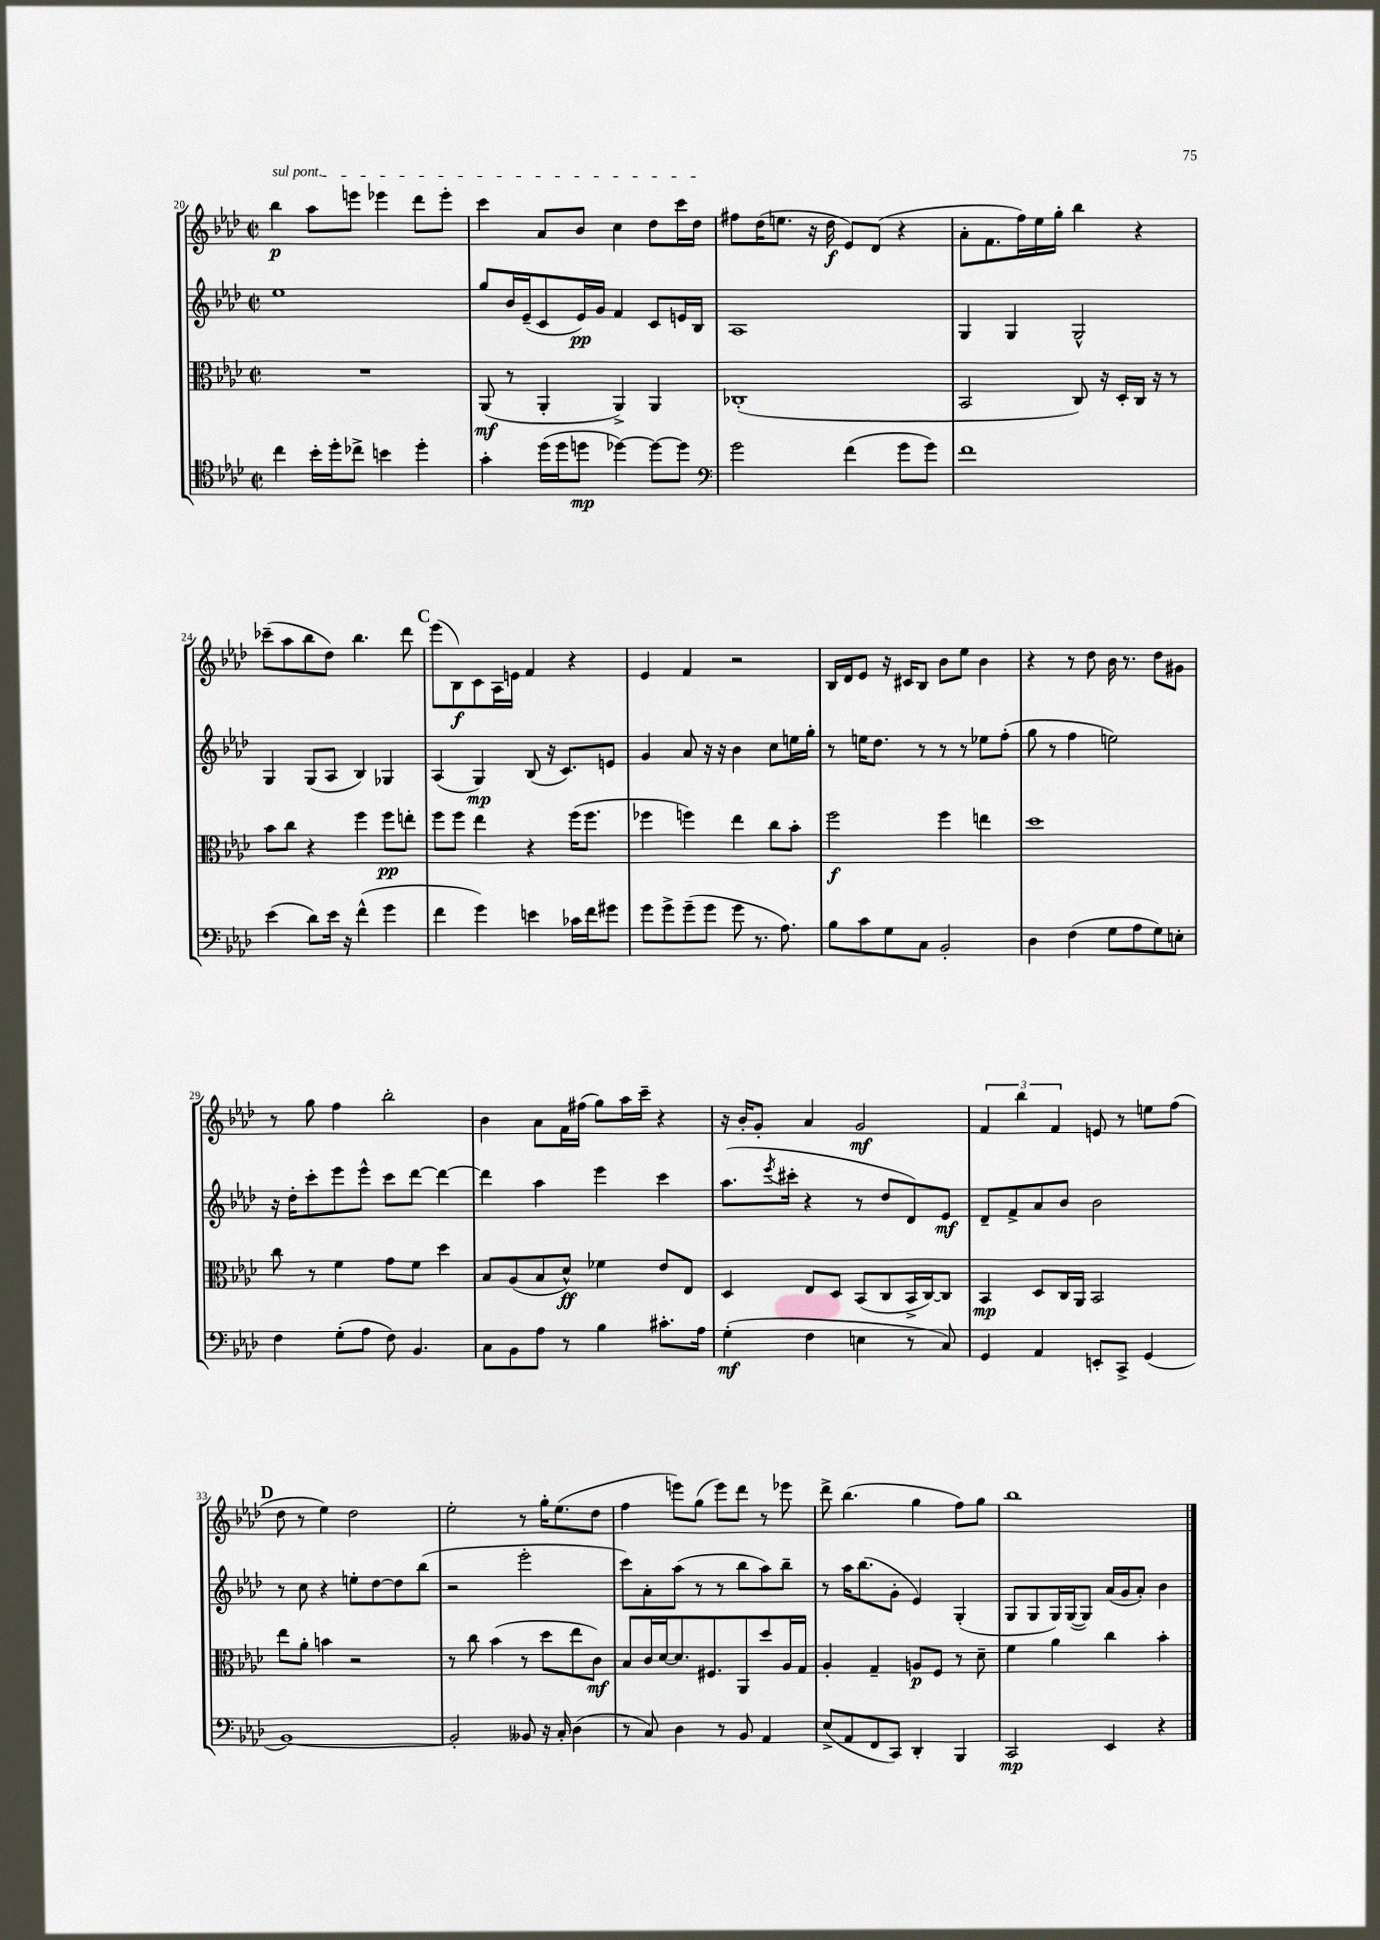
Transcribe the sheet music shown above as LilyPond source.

<<
\new StaffGroup <<
\new Staff = "s0" {
    \clef treble \key aes \major \defaultTimeSignature \time 2/2
    \once \override TextSpanner.bound-details.left.text = \markup { \italic "sul pont." } bes''4\p\startTextSpan aes''8 e'''8 ees'''4 des'''8 ees'''8-. |
    c'''4 aes'8 bes'8 c''4 des''8 c'''16 des''16\stopTextSpan |
    fis''8 des''16( e''8. r16 des''16\f ees'8) des'8( r4 |
    aes'8-. f'8. f''16) ees''16 g''16-. bes''4 r4 |
    ces'''8--( aes''8 bes''8 des''8) bes''4. des'''8 |
    \mark \markup { \bold "C" } ees'''8( bes8\f) c'8 aes16 e'16 f'4 r4 |
    ees'4 f'4 r2 |
    bes16 des'16 ees'8 r16 cis'16 bes8 bes'8 ees''8 bes'4 |
    r4 r8 des''8 bes'16 r8. des''8 gis'8 |
    r8 g''8 f''4 bes''2-. |
    bes'4 aes'8 f'16 fis''16( g''8) aes''16 c'''16-- r4 |
    r16 bes'16-. g'8-. aes'4 g'2\mf |
    \tuplet 3/2 { f'4 bes''4 f'4 } e'8 r8 e''8 f''8( |
    \mark \markup { \bold "D" } des''8 r8 ees''4) des''2 |
    ees''2-. r8 g''16-. ees''8.( des''8 |
    f''4 e'''8) g''8( e'''8) des'''8 r8 ees'''8 |
    des'''8-> bes''4.( g''4 f''8) g''8 |
    bes''1 \bar "|." |
}
\new Staff = "s1" {
    \clef treble \key aes \major \defaultTimeSignature \time 2/2
    ees''1 |
    g''8 bes'16 ees'16--( c'8 ees'16\pp) g'16 f'4 c'8 e'16 bes16 |
    aes1 |
    g4 g4 g2-^ |
    g4 g8( aes8 bes4) ges4 |
    \mark \markup { \bold "C" } aes4( g4\mp) bes8( r16 c'8.) e'8 |
    g'4 aes'8 r16 r16 bes'4 c''8 e''16 g''16-. |
    r8 e''16 des''8. r8 r8 r8 ees''8 f''8-.( |
    g''8 r8 f''4 e''2) |
    r16 des''16-. c'''8-. ees'''8 ees'''8-^ c'''8 des'''8~ des'''4~ |
    des'''4 aes''4 ees'''4 c'''4 |
    aes''8.( \acciaccatura { ees'''8 } cis'''16-. r4 r8 des''8 des'8) ees'8\mf |
    des'8-- f'8-> aes'8 bes'8 bes'2 |
    \mark \markup { \bold "D" } r8 c''8 r4 e''8-. des''8~ des''8 bes''8( |
    r2 ees'''2-. |
    c'''8) aes'8-. aes''8( r8 r8 bes''8 aes''8) bes''8-- |
    r8 aes''16 bes''8.( g'8-. ees'4) g4-.( |
    g8 g8 g16) g16~( g8) aes'16( g'16 aes'8-.) bes'4 \bar "|." |
}
\new Staff = "s2" {
    \clef alto \key aes \major \defaultTimeSignature \time 2/2
    R1 |
    aes,8\mf( r8 aes,4-. aes,4->) aes,4 |
    ces1-.( |
    bes,2 c8) r16 des16-. c16 r16 r8 |
    bes'8 c''8 r4 f''4 f''8\pp e''8-. |
    \mark \markup { \bold "C" } f''8 f''8 ees''4 r4 f''16( f''8. |
    fes''4 f''4) ees''4 c''8 bes'8-. |
    f''2\f f''4 e''4 |
    des''1 |
    c''8 r8 f'4 g'8 f'8 des''4 |
    bes8 aes8( bes8 des'8-^\ff) fes'4 ees'8 ees8 |
    des4 ees8 des8 bes,8( c8 bes,16-> c16~) c8 |
    bes,4\mp des8 c16 aes,16 bes,2 |
    \mark \markup { \bold "D" } ees''8 aes'8-. b'4 r2 |
    r8 c''8 bes'4( r8 des''8 ees''8 c'8\mf) |
    bes8 c'16 des'16~ des'8. fis8. aes,8 des''8 aes16 g16 |
    aes4-. g4-- a8\p f8 r8 des'8-- |
    f'4 aes'4 c''4 bes'4-. \bar "|." |
}
\new Staff = "s3" {
    \clef tenor \key aes \major \defaultTimeSignature \time 2/2
    c''4 bes'16-. des''16-. ces''8-> b'4 des''4-. |
    g'4-. des''16( des''16 d''8\mp des''4~) des''8~ des''8 |
    \clef bass g'2 f'4( g'8 g'8) |
    f'1 |
    ees'4( des'8) ees'16 r16 f'4-^( g'4 |
    \mark \markup { \bold "C" } f'4 g'4) e'4 ces'16 f'16 gis'8 |
    g'8 g'8-> g'8--( g'8 g'8 r8. aes8.) |
    bes8 c'8 g8 c8 bes,2-. |
    des4 f4( g8 aes8 g8) e8-. |
    f4 g8-.( aes8 f8) bes,4. |
    c8 bes,8 aes8 r8 bes4 cis'8.-. aes16 |
    g4-.\mf( f4 e4 r8 c8) |
    g,4 aes,4 e,8-. c,8-> g,4( |
    \mark \markup { \bold "D" } bes,1~) |
    bes,2-. beses,8 r16 c16-. des4( |
    r8 c8) des4 r8 bes,8 aes,4 |
    ees8->( aes,8 f,8 c,8) des,4-. bes,,4 |
    c,2\mp ees,4 r4 \bar "|." |
}
>>
>>
\layout { \context { \Score currentBarNumber = #20 } }
